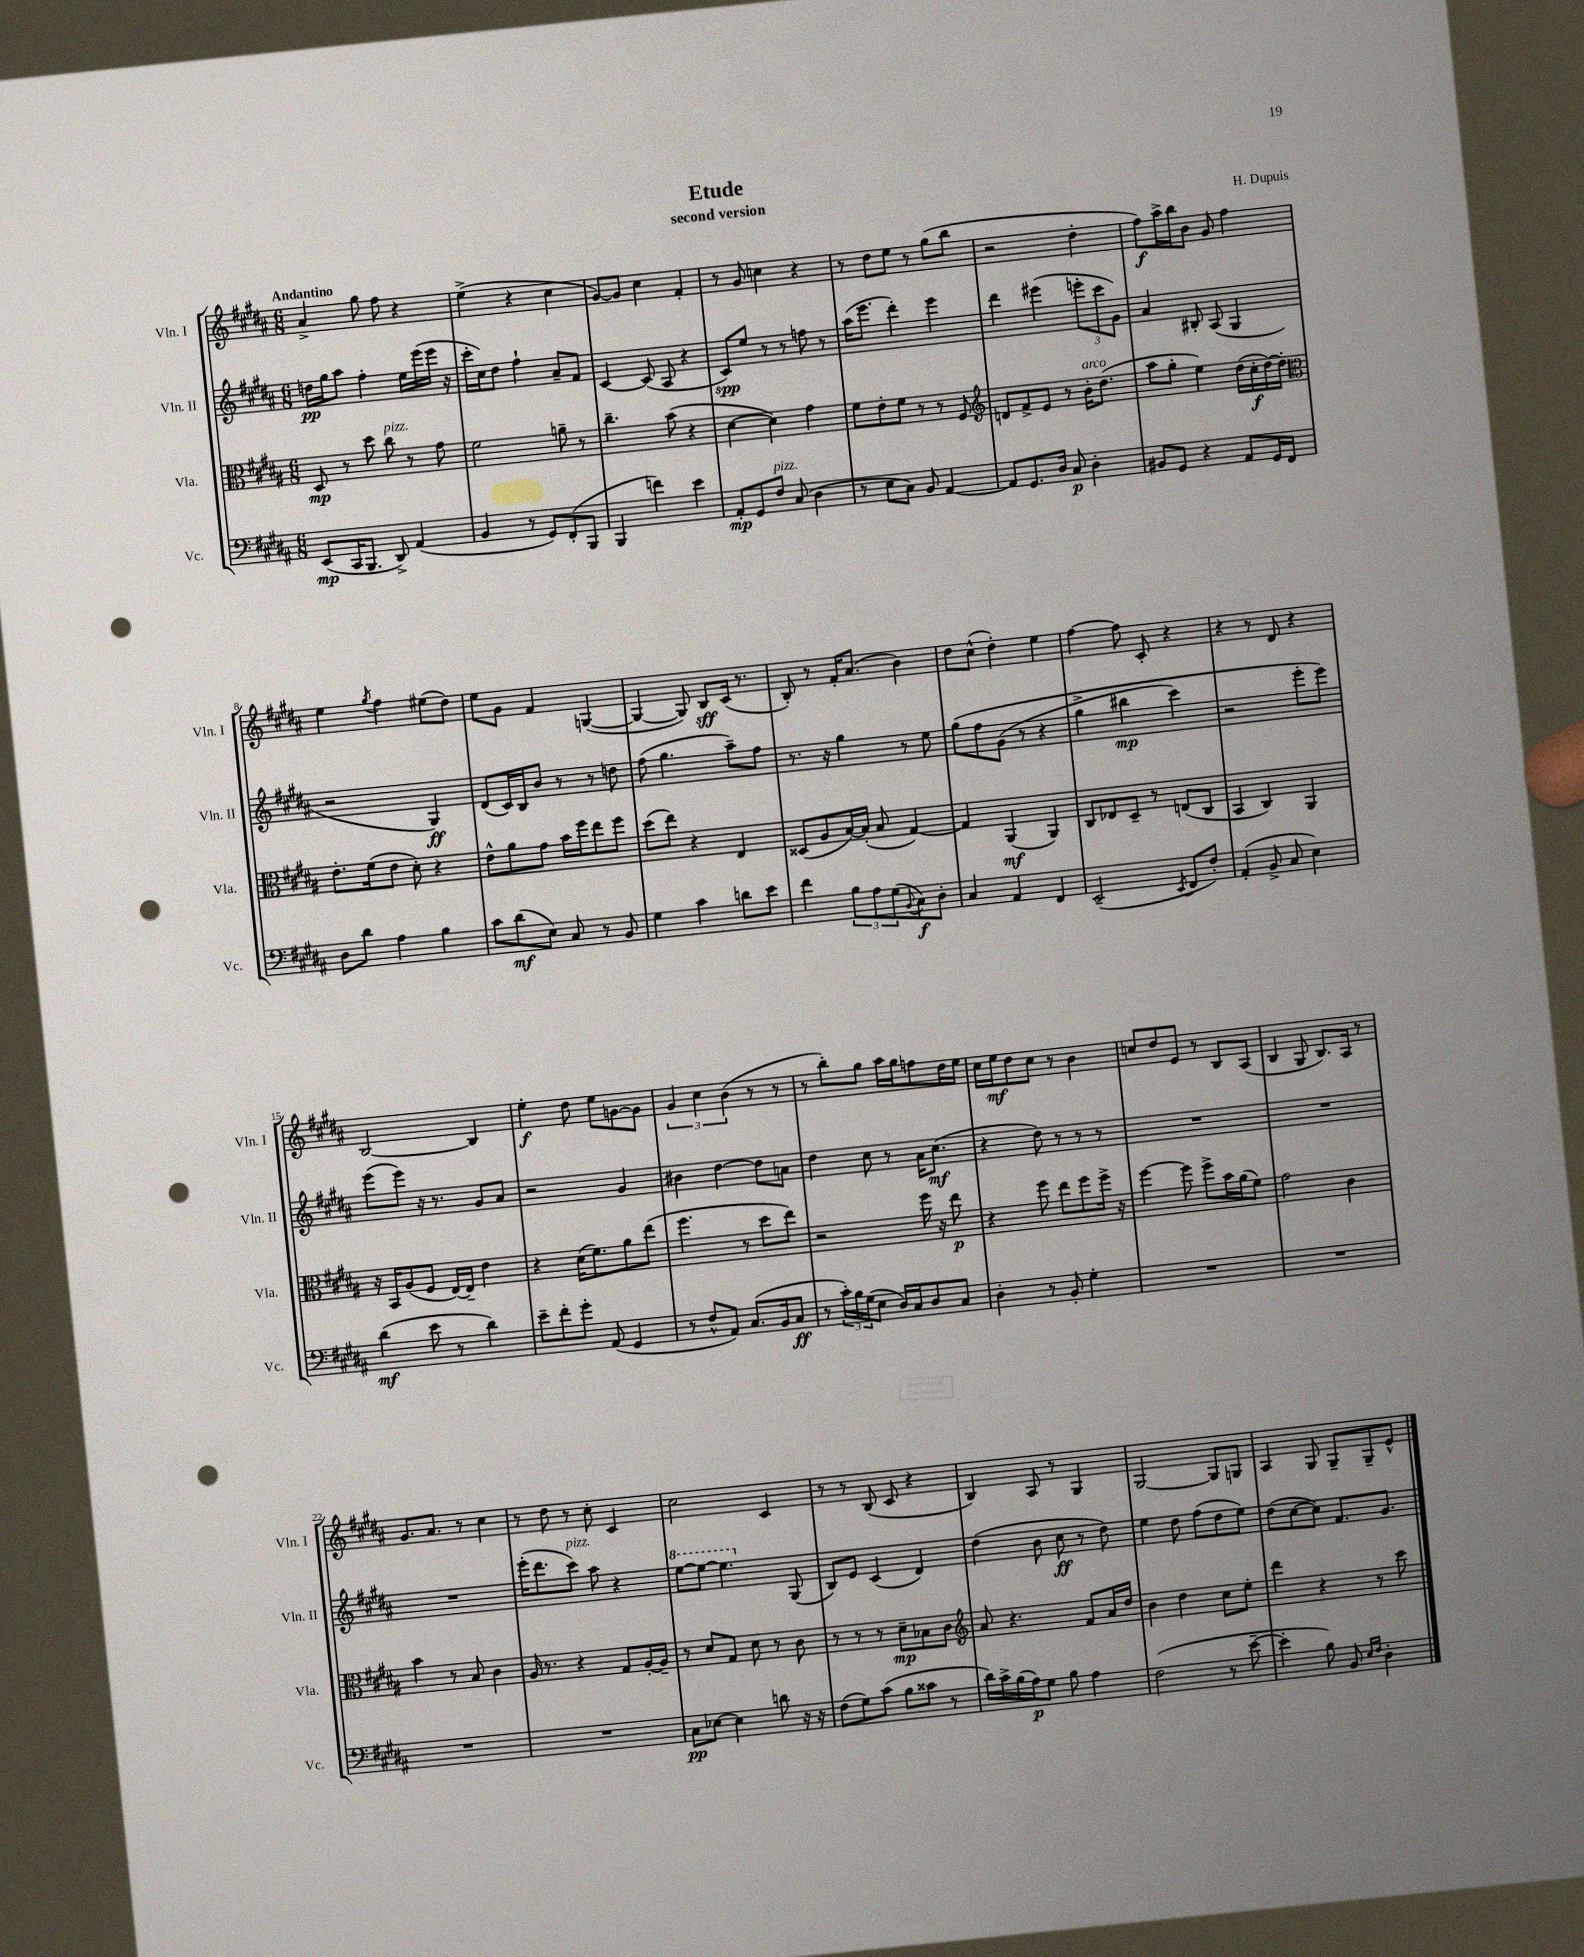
\header { title = "Etude" composer = "H. Dupuis" subtitle = "second version" }
<<
\new StaffGroup <<
\new Staff = "s0" \with { instrumentName = "Vln. I" shortInstrumentName = "Vln. I" } {
    \clef treble \key b \major \numericTimeSignature \time 6/8 \tempo "Andantino"
    ais'4-> gis''8 fis''8 r4 |
    e''4->( r4 cis''4 |
    gis'8~) gis'8 cis''4 fis'4-. |
    r8 gis'8 c''4 r4 |
    r8 dis''8 e''8 r8 gis''8( b''8 |
    r2 dis''4-. |
    fis''8\f) ais''16-> b''16 b'8 gis'8 fis''4 |
    e''4 \acciaccatura { gis''8 } fis''4 eis''8( dis''8) |
    e''8 gis'8 fis'4 g4~( |
    g4~ g8) b8\sff cis'16( r8. |
    b8-.) r8 fis'16-. ais'8.( b'4) |
    dis''8 cis''8-^( dis''4-.) e''4 |
    fis''4~ fis''8 cis'8-. r4 |
    r4 r8 dis'8 r4 |
    b2~ b4 |
    e''4-.\f dis''8 e''8 g'8~ g'8 |
    \tuplet 3/2 { gis'4 cis''4 b'4( } r8 r8 |
    r8 b''8-.) gis''8 ais''16 gis''16 f''8 dis''16 e''16 |
    cis''16 e''16\mf dis''8 cis''8 r8 b'4 |
    c''8 dis''8 e'8 r8 b8 ais8( |
    b4 gis8 b8.) ais16 r8 |
    gis'8. ais'8. r8 cis''4 |
    r8 dis''8 r8 cis''8-. cis'4 |
    cis''2 cis'4 |
    r8 r8 b8( cis'8 r4 |
    b4) ais8 r8 gis4 |
    gis2~ gis8 g8 |
    ais4 gis8 gis8-- gis8-- e'8-^ \bar "|." |
}
\new Staff = "s1" \with { instrumentName = "Vln. II" shortInstrumentName = "Vln. II" } {
    \clef treble \key b \major \numericTimeSignature \time 6/8
    d''16\pp gis''16 ais''8 fis''4-. e''16 e'''16( e'''16 r16 |
    cis'''16-. cis''16) dis''8 fis''4-! ais'8-- fis'8 |
    cis'4~ cis'8( ais8 r4 |
    cis'8\spp) e''8 r8 r8 f''8 r8 |
    ais''16( e'''8. dis'''4-.) e'''4 |
    dis'''4 eis'''4( \tuplet 3/2 { e'''8-. cis'''8 gis'8) } |
    ais'4 bis8-. ais8( gis4 |
    r2 gis4\ff) |
    dis'8( cis'16) b16 b'8 r8 r8 d''8 |
    fis''8( gis''4. ais''8--) fis''8 |
    r8. r16 gis''4 r8 e''8 |
    gis''8\( fis''8 gis'8( r8 r4 |
    gis''4-> bis''4\mp cis'''4) |
    r2 e'''8-. e'''8\) |
    e'''8( e'''8) r16 r8. gis'8 ais'8 |
    r2 gis'4 |
    bis'4 dis''4~ dis''8 a'8 |
    dis''4 cis''8 r8 ais'16 cis''8.\mf( |
    r4 dis''8) r8 r8 r8 |
    R2. |
    R2. |
    R2. |
    e'''16-.( dis'''8. cis'''8^\markup { \italic "pizz." }) ais''8 r4 |
    \ottava #1 e'''8~ e'''8~ e'''4. \ottava #0 gis8( |
    b8) e'8 cis'4( dis'4) |
    dis''4( b'8 cis''8\ff r8 dis''8) |
    e''4 dis''8 fis''8( dis''8 e''8) |
    dis''8( cis''8~ cis''8) fis'8. gis'8. \bar "|." |
}
\new Staff = "s2" \with { instrumentName = "Vla." shortInstrumentName = "Vla." } {
    \clef alto \key b \major \numericTimeSignature \time 6/8
    dis8\mp r8 dis''8 cis''8^\markup { \italic "pizz." } r8 gis'8 |
    fis'2 a'8-- r8 |
    cis''4.-- b'8( r4 |
    dis'4~ dis'4) gis'4 |
    fis'8 e'8-. fis'8 r8 r8 fis8 |
    \clef treble d'8 fis'8-> e'8 r8 b'16-.^\markup { \italic "arco" } dis''8.( |
    ais''8 gis''8-. e''4) dis''16( cis''16-.\f dis''16~) dis''16-. |
    \clef alto e'8.-. fis'16( e'8 dis'8-.) r4 |
    e'8-^ ais'8 gis'8 b'16 fis''16 e''8 fis''8 |
    dis''8( e''8) r4 e4 |
    disis8( ais8 b16~) b16-.( b8 gis4~) |
    gis4 ais,4\mf( ais,4) |
    cis8 ees8 dis8-- r8 e8( cis8 |
    b,4 cis4) ais,4 |
    r16 b,16 ais8( fis8 e16~) e16-- e'4 |
    r4 dis'16( fis'8.) ais'8 e''8( |
    fis''4. r8 dis''8 e''8) |
    r2 fis''16 r16 e''8\p |
    r4 fis''8 e''8 fis''8 fis''16-> r16 |
    fis''4~ fis''8 fis''8-> b'16 ais'16( fis'8) |
    gis'2 cis'4 |
    b'4 r8 b8 cis'4 |
    ais16 r8. r4 gis8 ais16~-. ais16-- |
    r8 dis'8 gis8 dis'8 r8 cis'8 |
    r8 r8 r8 dis'8--\mp bes8 cis'8 |
    \clef treble ais'8 r4. fis'8 ais'16 dis''16 |
    b'4 dis''4 cis''8 e''8-. |
    dis'''4 r4 r8 cis'''8 \bar "|." |
}
\new Staff = "s3" \with { instrumentName = "Vc." shortInstrumentName = "Vc." } {
    \clef bass \key b \major \numericTimeSignature \time 6/8
    e,8\mp( cis,16 b,,8. dis,8->) ais,4( |
    b,4 r8 gis,8) fis,8-.( b,,8 |
    b,,4 f'4) e'4 |
    ais,8-.\mp gis,8 fis8^\markup { \italic "pizz." } cis8( dis4 |
    r8 e8 cis8) b,8 ais,4~ |
    ais,8 gis,8. dis16 cis8\p dis4-. |
    bis,8 gis,8 r4 ais,8 gis,16 fis,16 |
    dis8 dis'8 ais4 b4 |
    cis'8 dis'8\mf( e8) cis8 r8 b,8 |
    gis4 cis'4 d'8 e'8 |
    fis'4 \tuplet 3/2 { b8 ais8 gis8( } \appoggiatura { b,8 } cis8\f) dis8-. |
    cis4 ais,4 fis,4 |
    e,2--( \acciaccatura { e,8 } fis,8 fis8-.) |
    ais,4-.( b,8-> cis8 e4) |
    dis'4\mf( e'8 r8 dis'4) |
    e'8-- fis'8-. gis'8-. ais,8( gis,4 |
    r8 fis8-^ ais,8) cis8.( b,16 cis8\ff |
    r8 \tuplet 3/2 { cis'16-.) b16 gis16( } e8 dis16) cis16 dis8 cis8 |
    dis4-. r8 b,8-. gis4-. |
    R2. |
    R2. |
    R2. |
    R2. |
    cis8\pp ees8~ ees4 d'8 r16 r16 |
    fis8( gis8) cis'8( b8 cisis'8 r8 |
    dis'16) cis'16-> b16( ais16\p) gis8 b8 ais4 |
    fis2( r8 e'8~-- |
    e'4-. b8) b,8 \grace { e16 fis16 } dis4-. \bar "|." |
}
>>
>>
